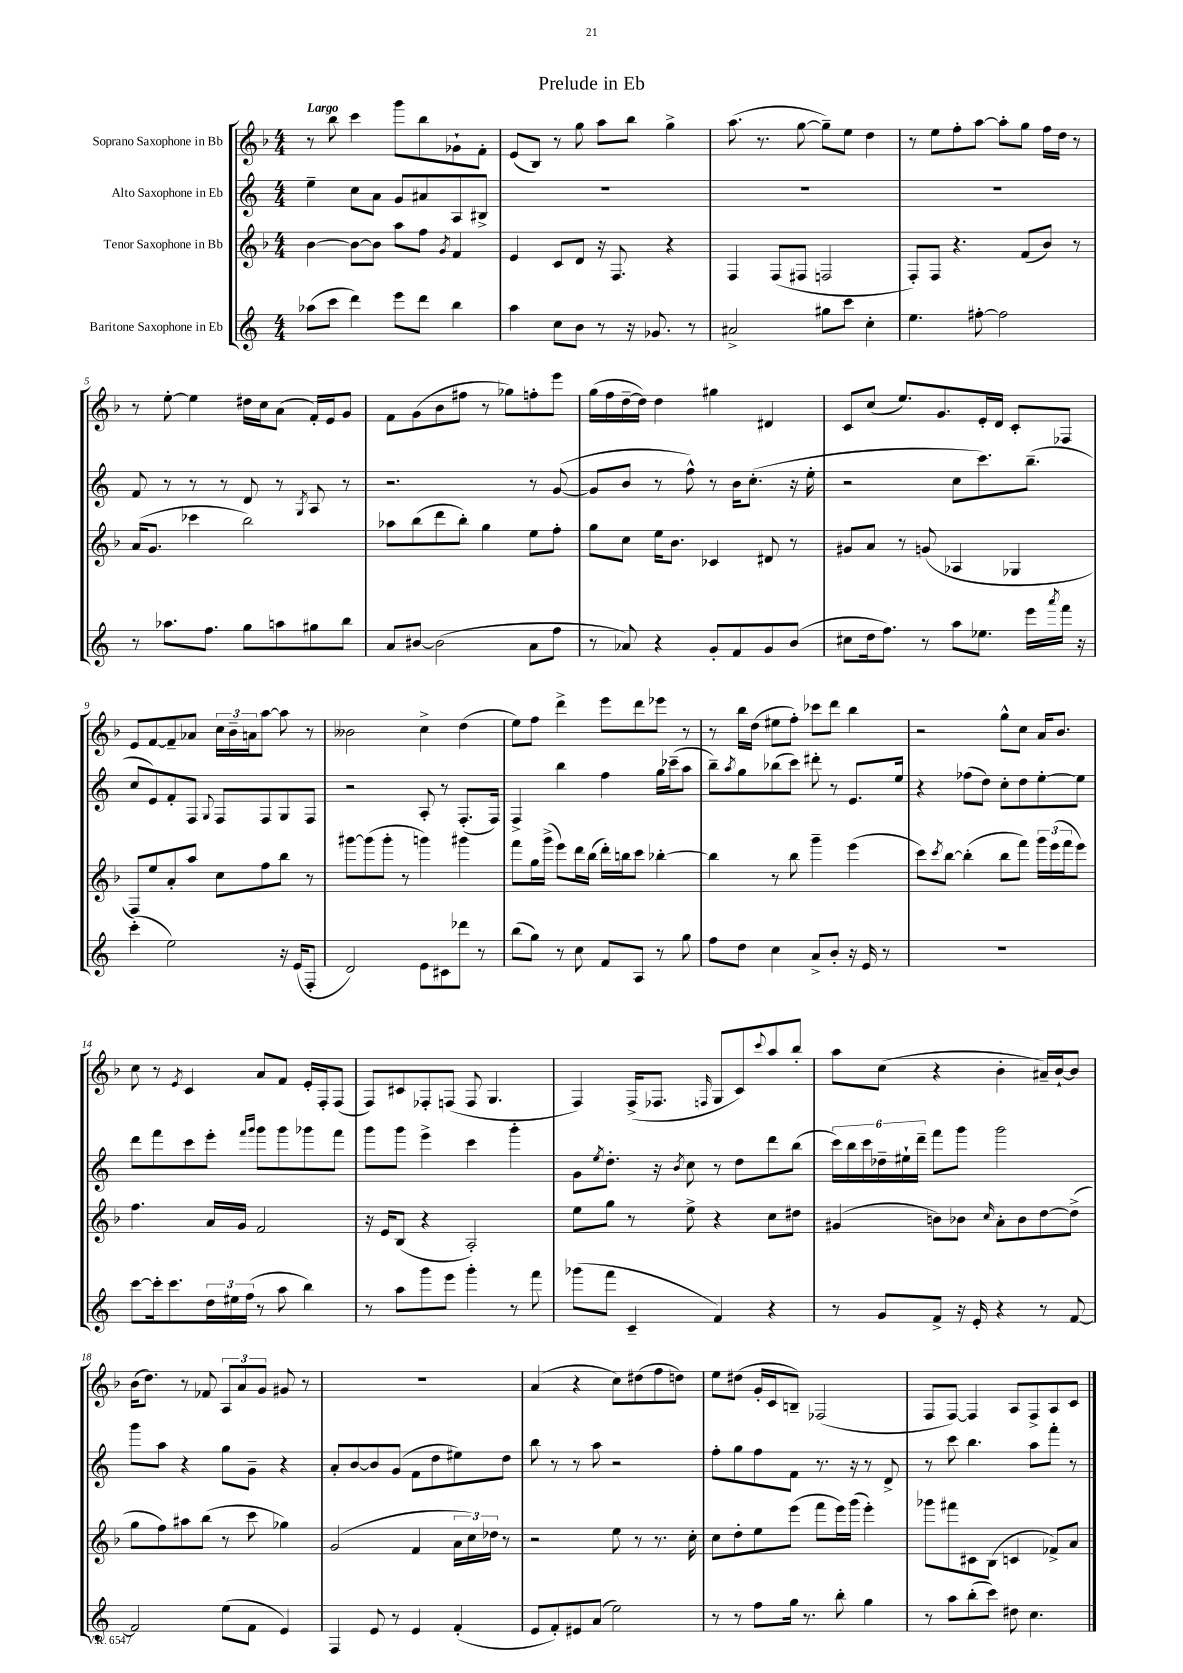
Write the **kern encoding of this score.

**kern	**kern	**kern	**kern
*part4	*part3	*part2	*part1
*staff4	*staff3	*staff2	*staff1
*I"Baritone Saxophone in Eb	*I"Tenor Saxophone in Bb	*I"Alto Saxophone in Eb	*I"Soprano Saxophone in Bb
*clefG2	*clefG2	*clefG2	*clefG2
*k[]	*k[b-]	*k[]	*k[b-]
*M4/4	*M4/4	*M4/4	*M4/4
=1	=1	=1	=1
!	!	!	!LO:TX:a:B:t=Largo
(8aa-X\L	[4b-\	4ee~\	8r
8ccc\J	.	.	8bb-\
4ddd\)	8b-\L_	8cc\L	4ccc\
.	8b-\J]	8a\J	.
8eee\L	8aa\L	8g/L	8ggg\L
8ddd\J	8ff\J	8a#X/	8bb-\
.	8qg/	.	.
4bb\	4f/	8A/	8g-X`\
.	.	8B#X^/J	8f'\J
=2	=2	=2	=2
4aa\	4e/	1r	(8e/L
.	.	.	8B-/J)
8cc\L	8c/L	.	8r
8b\J	8d/J	.	8gg\
8r	16r	.	8aa\L
.	8.F/	.	.
16r	.	.	8bb-\J
8.g-X/	.	.	.
.	4r	.	4gg^\
8r	.	.	.
=3	=3	=3	=3
2a#X^/	4F/	1r	(8.aa\
.	.	.	8.r
.	(8F/L	.	.
.	8F#X/J	.	[8gg\
8gg#X\L	2Fn/	.	8gg~\L])
8ccc\J	.	.	8ee\J
4cc'\	.	.	4dd\
=4	=4	=4	=4
4.ee\	8F'/L)	1r	8r
.	8F/J	.	8ee\L
.	4.r	.	8ff'\
[8ff#X'\	.	.	[8aa\J
2ff#\]	.	.	8aa'\L]
.	(8f/L	.	8gg\J
.	8b-/J)	.	16ff\LL
.	.	.	16dd\JJ
.	8r	.	8r
!!LO:LB:g=z
=5	=5	=5	=5
8r	(16a/KL	8f/	8r
.	8.g/J	.	.
8.aa-X\L	.	8r	[8ee'\
.	4ccc-X\	8r	4ee\]
8.ff\J	.	.	.
.	.	8r	.
8gg\L	2bb-\)	8d/	16dd#X\LL
.	.	.	16cc\J
8aan\	.	8r	(8a\J
.	.	8qG/	.
8gg#X\	.	8A/	16f'/LL)
.	.	.	16e/J
8bb\J	.	8r	8g/J
=6	=6	=6	=6
8a/L	8aa-X\L	2.r	8f\L
[8b#X/J	(8bb-\	.	(8g\
(2b#\]	8ddd\	.	8b-\
.	8bb-'\J)	.	8ff#X\J
.	4gg\	.	8r
.	.	.	8gg-X\L)
8a\L	8ee\L	8r	8ffn'\
8ff\J	8ff'\J	([8g/	8eee\J
=7	=7	=7	=7
8r	8gg\L	8g/L]	(16gg\LL
.	.	.	16ff\
8a-X/)	8cc\J	8b/J	[16dd~\
.	.	.	16dd\JJ])
4r	16ee\KL	8r	4dd\
.	8.b-\J	.	.
.	.	8ff^^\)	.
8g'/L	4c-X/	8r	4gg#X\
8f/	.	16b\KL	.
.	.	(8.cc'\J	.
8g/	8d#X/	.	4d#X/
(8b/J	8r	16r	.
.	.	16ee'\	.
=8	=8	=8	=8
8cc#X\L	8g#X/L	2r	8c/L
16dd\k	8a/J	.	(8cc/J
8.ff\J)	.	.	.
.	8r	.	8.ee/L)
8r	(8gn/	.	.
.	.	.	8.g/
8aa\L	4A-X/	8cc\L	.
8.ee-X\J	.	8.ccc\)	16e'/L
.	.	.	16d/JJ
.	4G-X/	.	8c'/L
16eee\LL	.	(8.bb~\J	.
8qaaa/	.	.	.
16fff\JJ	.	.	8F-X/J
16r	.	.	.
!!LO:LB:g=z
=9	=9	=9	=9
(4ccc'\	8F/L)	8cc/L	8e/L
.	8ee/	8e/)	[8f/
2ee\)	8a'/	8f'/	8f~/]
.	8aa/J	8F/J	8a-X/J
.	.	8qqG/	.
.	8cc\L	8F/L	24cc\LL
.	.	.	24b-~\
.	.	.	24an\J
.	8ff\	8F/	[8aa\J
16r	8bb-\J	8G/	8aa\]
(16e/KL	.	.	.
8F'/J	8r	8F/J	8r
=10	=10	=10	=10
2d/)	[8ggg#X\L	2r	2b--X\
.	(8ggg#\]	.	.
.	8ggg#'\J	.	.
.	8r	.	.
8e\L	4gggn\)	8A'/	4cc^\
8c#X\	.	8r	.
8ddd-X\J	4ggg#X\	(8.F'/L	(4dd\
8r	.	.	.
.	.	16F/Jk)	.
=11	=11	=11	=11
(8bb\L	8fff\L	4F^/	8ee\L)
8gg\J)	16gg\L	.	8ff\J
.	(16ggg^\JJ	.	.
8r	8eee\L)	4bb\	4ddd^\
8cc\	16ddd\L	.	.
.	(16bb-\JJ	.	.
8f/L	16ddd'\LL)	4ff\	8eee\L
.	16bbn\J	.	.
8A/J	8ccc\J	.	8ddd\
8r	[4bb-X'\	16gg\LL	8eee-X\J
.	.	(16ccc-X~\J	.
8gg\	.	8aa\J	8r
=12	=12	=12	=12
8ff\L	4bb-\]	8bb~\L)	8r
.	.	8qaa/	.
8dd\J	.	8gg\	16bb-\LL
.	.	.	(16dd\JJ
4cc\	8r	(8bb-X\	8ee#X\L
.	8bb-\	8ccc\J)	8ff'\J)
8a^/L	4ggg~\	8ddd#X'\	8ccc-X\L
8b'/J	.	8r	8ddd\J
16r	(4eee\	8.e/L	4bb-\
16e/	.	.	.
8r	.	.	.
.	.	16ee/Jk	.
=13	=13	=13	=13
1r	8ccc\L)	4r	2r
.	8qccc/	.	.
.	[8bb-\J	.	.
.	(4bb-'\]	(8ff-X\L	.
.	.	8dd\J)	.
.	8bb-\L	8cc'\L	8gg^^\L
.	8fff\J)	8dd\	8cc\J
.	24ggg\LL	[8ee'\	16a/KL
.	(24eee\	.	.
.	.	.	8.b-/J
.	24fff\J	.	.
.	8eee\J)	8ee\J]	.
!!LO:LB:g=z
=14	=14	=14	=14
[8ccc\L	4.ff\	8ddd\L	8cc\
16ccc'\k]	.	8fff\	8r
8.ccc\	.	.	.
.	.	.	8qe/
.	.	8ccc\	4c/
24dd\L	16a/LL	8eee'\J	.
24ee#X\	.	.	.
.	16g/JJ	.	.
(24ff\JJ	.	.	.
.	.	16qqfff/LL	.
.	.	16qqggg/JJ	.
8r	2f/	8ggg\L	8a/L
8aa\	.	8ggg\	8f/J
4bb\)	.	8ggg-X\	16e'/LL
.	.	.	16F'/J
.	.	8fff\J	(8F/J
=15	=15	=15	=15
8r	16r	8ggg\L	8F/L)
.	16e/KL	.	.
8aa\L	(8B-/J	8ggg\J	8c#X/
8ggg\	4r	4eee^\	8F-X'/
8eee\J	.	.	(8Fn/J
4ggg'\	2A'/)	4ccc\	8F/
.	.	.	4.G/
8r	.	4ggg'\	.
8fff\	.	.	.
=16	=16	=16	=16
(8ggg-X\L	8ee\L	8g\L	4F/)
.	.	8qee/	.
8fff\J	8gg\J	8.dd'\J	.
4c~/	8r	.	(16F^/KL
.	.	16r	8.F-X/J
.	.	8qb/	.
.	8ee^\	8cc\	.
.	.	.	16qqFn/
4f/)	4r	8r	8G/L
.	.	8dd\L	8c/)
.	.	.	8qqccc/
4r	8cc\L	8ddd\	8aa/
.	8dd#X\J	(8bb\J	8bb-'/J
=17	=17	=17	=17
8r	(4g#X/	24ccc\LL)	8aa\L
.	.	24bb\	.
.	.	24ccc\	.
8g/L	.	24dd-X~\	(8cc\J
.	.	24ee#X`\	.
.	.	24ddd~\JJ	.
8f^/J	8bn\L)	8fff\L	4r
16r	8b-X\J	8ggg\J	.
16e'/	.	.	.
.	16qqcc/	.	.
4r	8a'\L	2ggg\	4b-'\
.	8b-\	.	.
8r	[8dd\	.	16a#X~/LL)
.	.	.	[16b-`/J
[8f/	(8dd^\J]	.	8b-/J]
!!LO:LB:g=z
=18	=18	=18	=18
2f/]	8gg\L	8ggg\L	(16b-\KL
.	.	.	8.dd\J)
.	8ff\)	8aa\J	.
.	8aa#X\	4r	8r
.	(8bb-\J	.	8f-X/
(8ee\L	8r	8gg\L	12A/L
.	.	.	12a/
8f\J	8ccc\	8g~\J	.
.	.	.	12g/J
4e/)	4gg-X\)	4r	8g#X/
.	.	.	8r
=19	=19	=19	=19
4F/	(2g/	8a'/L	1r
.	.	[8b/	.
8e/	.	8b/]	.
8r	.	(8g/J	.
4e/	4f/	8f\L	.
.	.	8dd\	.
(4f'/	24a\LL	8ee#X\)	.
.	24cc\)	.	.
.	24dd-X\JJ	.	.
.	8r	8dd\J	.
=20	=20	=20	=20
8e/L	2r	8bb\	(4a/
8f'/)	.	8r	.
8e#X/	.	8r	4r
(8a/J	.	8aa\	.
2ee\)	8ee\	2r	8cc\L)
.	8r	.	(8dd#X\
.	8.r	.	8ff\
.	.	.	8ddn\J)
.	16cc'\	.	.
=21	=21	=21	=21
8r	8cc\L	8ff'\L	8ee\L
8r	8dd'\	8gg\	(8dd#X\J
8ff\L	8ee\	8ff\	16g'/LL
.	.	.	16c/J
16gg\Jk	(8eee\J	8f\J	8Bn~/J)
8.r	.	.	.
.	8fff\L	8.r	(2F-X/
8bb'\	16eee\L)	.	.
.	(16ggg\JJ	16r	.
4gg\	4eee'\)	8r	.
.	.	8d^/	.
=22	=22	=22	=22
8r	8ggg-X\L	8r	8F/L
8aa\L	8fff#X\	8ccc\	[8F/J)
(8bb'\	8c#X\	4.bb\	4F/]
8ccc\J)	(8B-\J	.	.
8dd#X\	4cn/	.	8A/L
4.cc\	.	8aa\L	8F^/
.	8f-X^/L)	8fff'\J	8A/
.	8a/J	8r	8c/J
==	==	==	==
*-	*-	*-	*-
